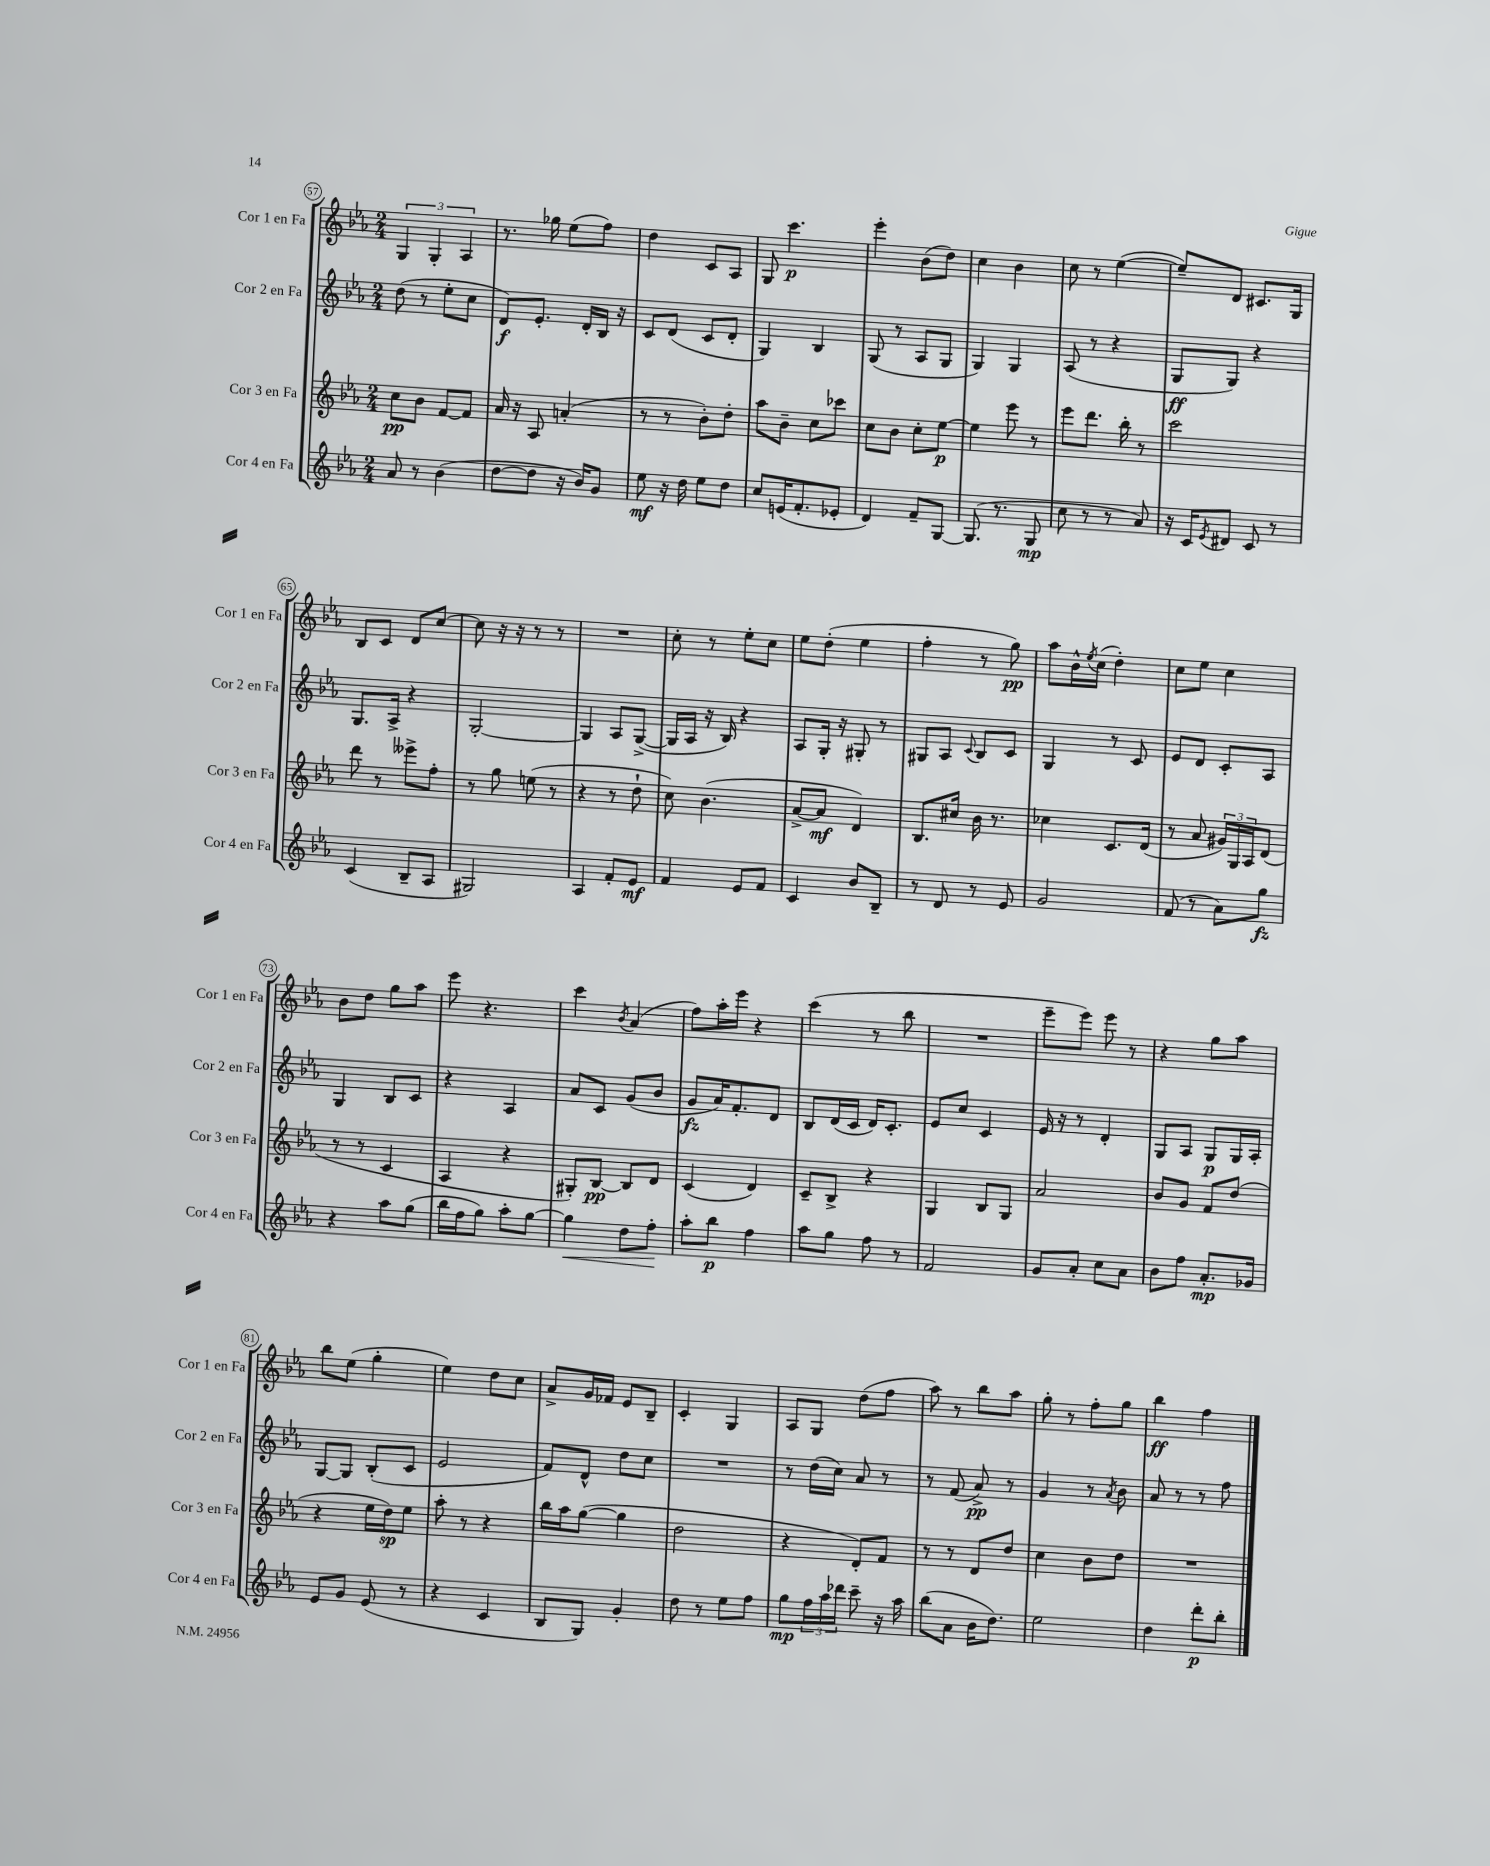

**kern	**kern	**kern	**kern
*staff4	*staff3	*staff2	*staff1
*clefG2	*clefG2	*clefG2	*clefG2
*k[b-e-a-]	*k[b-e-a-]	*k[b-e-a-]	*k[b-e-a-]
*M2/4	*M2/4	*M2/4	*M2/4
8a-	8cc	(8dd	6G
8r	8b-	8r	.
.	.	.	6G'
(4b-	[8f	8ee-'	.
.	.	.	6A-
.	8f]	8cc	.
=	=	=	=
[8dd	16a-	8d)	8.r
.	16r	.	.
8dd]	8A-	8.e-'	.
.	.	.	16gg-
16r	(4a'	.	(8ee-
16b-)	.	16d'	.
8g	.	16B-	8ff)
.	.	16r	.
=	=	=	=
8ee-	8r	8c	4dd
16r	8r	(8d	.
16dd	.	.	.
8ee-	8b-')	8c	8c
8dd	8dd'	8d'	8A-
=	=	=	=
8cc	8aa-	4G)	8G
(16e	8b-~	.	4.ccc
8.f'	.	.	.
.	8cc	4B-	.
8e-'	8ccc-	.	.
=	=	=	=
4d)	8cc	(8G	4eee-'
.	8b-	8r	.
8f~	8cc'	8A-	(8b-
[8G	[8ee-	8G	8dd)
=	=	=	=
(8.G]	4ee-]	4G)	4cc
8.r	.	.	.
.	8eee-	4G	4b-
8G	8r	.	.
=	=	=	=
8cc	8eee-	(8A-	8cc
8r	8.ddd	8r	8r
8r	.	4r	([4ee-
.	16bb-'	.	.
8a-)	8r	.	.
=	=	=	=
16r	2ccc	8G	8ee-~])
16c	.	.	.
8qe-	.	.	.
8d#	.	8G)	8d
8c	.	4r	8.c#
8r	.	.	.
.	.	.	16G
=	=	=	=
(4c	8ddd	8.G	8B-
.	8r	.	8c
.	.	16A-^	.
8B-~	8eee--^	4r	8d
8A-	8ff'	.	[8cc
=	=	=	=
2G#)	8r	[2G'	8cc]
.	8gg	.	16r
.	.	.	16r
.	(8ee	.	8r
.	8r	.	8r
=	=	=	=
4A-	4r	4G]	2r
8f'	8r	8A-	.
8e-	8dd`	([8G^	.
=	=	=	=
4f	8cc)	16G]	8cc'
.	.	16A-	.
.	(4.b-	16r	8r
.	.	16B-)	.
8e-	.	4r	8ee-'
8f	.	.	8cc
=	=	=	=
4c	[8a-^	8A-	8ee-
.	8a-]	16G'	(8dd'
.	.	16r	.
8b-	4d)	8G#'	4ee-
8B-~	.	8r	.
=	=	=	=
8r	8.B-	8G#	4ff'
8d	.	8A-	.
.	16cc#	.	.
.	.	8qqc	.
8r	16b-	8B-	8r
.	8.r	.	.
8e-	.	8c	8gg)
=	=	=	=
2g	4cc-	4G	8aa-
.	.	.	16b-^^
.	.	.	8qee-
.	.	.	(16cc
.	8.c	8r	4dd')
.	.	8c	.
.	(16d	.	.
=	=	=	=
(8f	8r	8e-	8cc
8r	8a-	8d	8ee-
8a-)	24g#)	8c'	4cc
.	24G	.	.
.	24A-	.	.
8gg	(8d	8A-	.
=	=	=	=
4r	8r	4G	8b-
.	8r	.	8dd
8aa-	4c	8B-	8gg
(8gg	.	8c	8aa-
=	=	=	=
16bb-	4A-	4r	8eee-
16ff	.	.	.
8gg)	.	.	4.r
8aa-'	4r	4A-	.
[8gg	.	.	.
=	=	=	=
4gg]	8G#')	8a-	4ccc
.	[8B-	8c	.
.	.	.	8qb-
8dd	8B-]	(8g	(4a-
8ff'	8d	8b-	.
=	=	=	=
8aa-'	(4c	8g	8ff)
8bb-	.	16a-)	16aa-'
.	.	8.f'	16eee-
4ff	4d)	.	4r
.	.	8d	.
=	=	=	=
8aa-	8c~	8B-	(4ccc
8gg	8B-^	(16d	.
.	.	16c	.
8ff	4r	16d)	8r
.	.	8.c'	.
8r	.	.	8bb-
=	=	=	=
2f	4G	8e-	2r
.	.	8cc	.
.	8B-	4c	.
.	8G	.	.
=	=	=	=
8g	2a-	16e-	8eee-~
.	.	16r	.
8a-'	.	8r	8eee-)
8cc	.	4d'	8eee-
8a-	.	.	8r
=	=	=	=
8b-	8b-	8G	4r
8ff	8g	8A-	.
8.a-'	8f	8G	8gg
.	(8dd	16G	8aa-
16g-	.	16A-'	.
=	=	=	=
8e-	4r	[8G	8bb-
8g	.	8G]	(8ee-
(8e-	16ee-	(8B-'	4gg'
.	16dd)	.	.
8r	8ee-	8c	.
=	=	=	=
4r	8aa-'	2e-	4ee-)
.	8r	.	.
4c	4r	.	8dd
.	.	.	8cc
=	=	=	=
8B-	16bb-	8f)	8a-^
.	16aa-	.	.
8G)	([8gg	8d^^	16g
.	.	.	16f-
4g'	4gg]	8dd	8e-
.	.	8cc	8B-~
=	=	=	=
8dd	2dd	2r	4c'
8r	.	.	.
8ee-	.	.	4G
8ff	.	.	.
=	=	=	=
8gg	4r	8r	8A-
24ff	.	(16dd	8G
24aa-	.	.	.
.	.	16cc)	.
24ddd-	.	.	.
8ccc~	8d')	8a-	(8dd
16r	8f	8r	8ff
16aa-	.	.	.
=	=	=	=
(8bb-	8r	8r	8aa-)
8a-	8r	(8f	8r
16b-	8d	8a-^)	8bb-
8.dd)	.	.	.
.	8dd	8r	8aa-
=	=	=	=
2ee-	4cc	4g	8gg'
.	.	.	8r
.	8b-	8r	8ff'
.	.	8qa-	.
.	8dd	8b-	8gg
=	=	=	=
4dd	2r	8a-	4bb-
.	.	8r	.
8ddd'	.	8r	4ff
8bb-'	.	8ff	.
==	==	==	==
*-	*-	*-	*-
